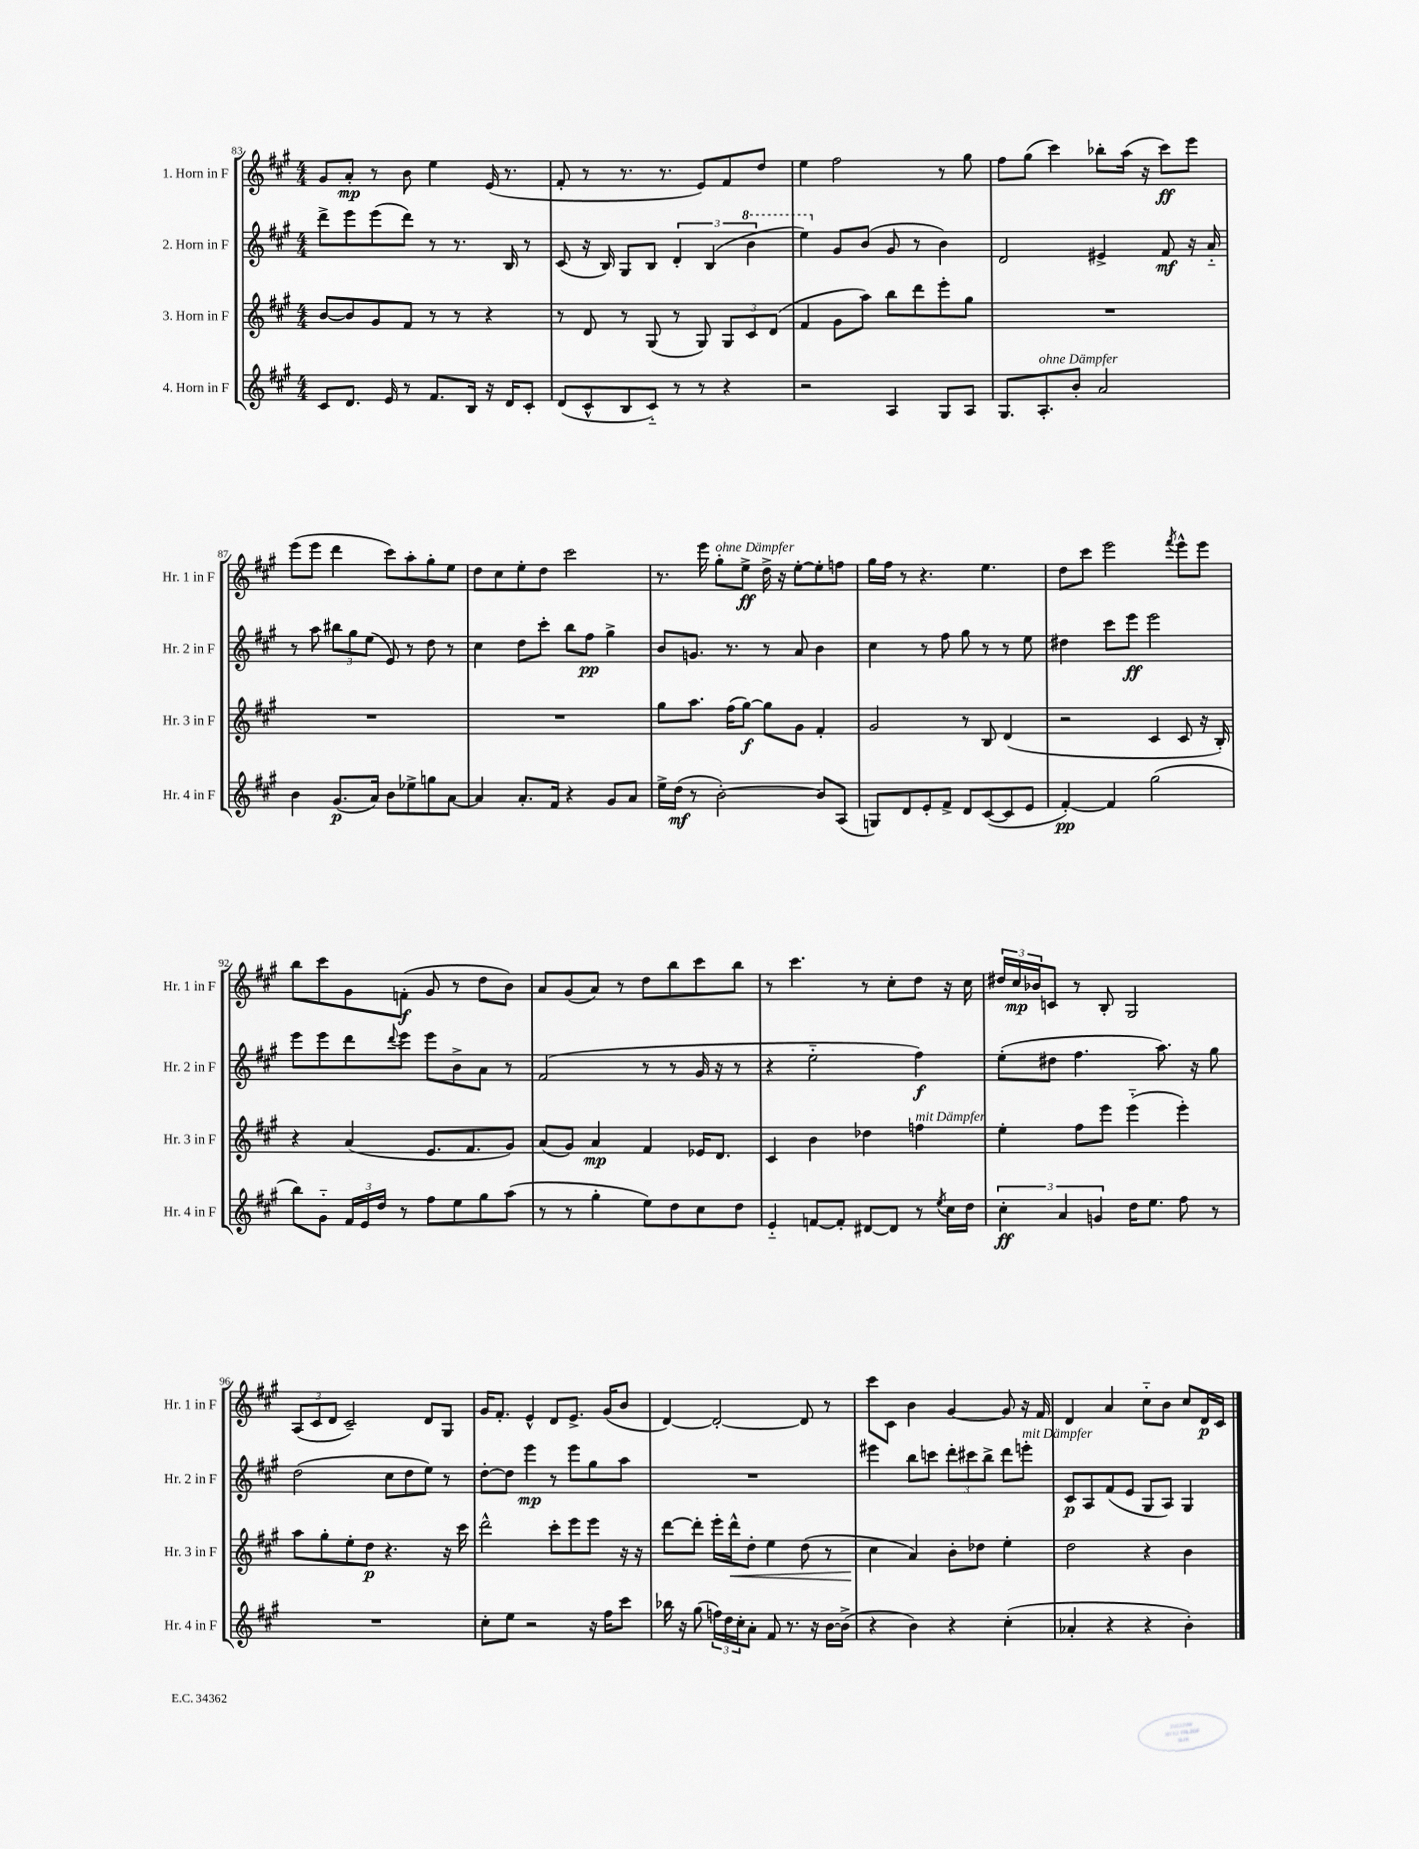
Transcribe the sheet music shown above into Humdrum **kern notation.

**kern	**kern	**kern	**kern
*staff4	*staff3	*staff2	*staff1
*clefG2	*clefG2	*clefG2	*clefG2
*k[f#c#g#]	*k[f#c#g#]	*k[f#c#g#]	*k[f#c#g#]
*M4/4	*M4/4	*M4/4	*M4/4
8c#	[8b	8ddd^	8g#
8.d	8b]	8eee	8a'
.	8g#	(8eee	8r
16e	.	.	.
8r	8f#	8ddd)	8b
8.f#	8r	8r	4ee
.	8r	8.r	.
16B	.	.	.
16r	4r	.	(16e
16d	.	16B	8.r
8c#'	.	8r	.
=	=	=	=
(8d	8r	(8c#	8f#'
8c#^^	8d	16r	8r
.	.	16B)	.
8B	8r	8G#	8.r
8c#'~)	(8G#	8B	.
.	.	.	8.r
8r	8r	6d'	.
8r	8G#)	.	8e)
.	.	(6B	.
4r	12G#	.	8f#
.	12c#	6bb	.
.	.	.	8dd
.	(12d	.	.
=	=	=	=
2r	4f#	4eee)	4ee
.	8g#	8g#	2ff#
.	8aa)	(8b	.
4A	8bb	8g#	.
.	8ddd	8r	.
8G#	8eee'	4b)	8r
8A	8gg#	.	8gg#
=	=	=	=
8.G#	1r	2d	8ff#
.	.	.	(8gg#
8.A'	.	.	.
.	.	.	4ccc#)
8b'	.	.	.
2a	.	4e#^	8bb-'
.	.	.	(16aa
.	.	.	16r
.	.	8f#	8ccc#)
.	.	16r	8eee
.	.	16a'~	.
=	=	=	=
4b	1r	8r	(8eee
.	.	8aa	8eee
(8.g#	.	12bb#	4ddd
.	.	12gg#	.
.	.	(12ee	.
16a)	.	.	.
8b	.	8e)	8ccc#)
8ee-^	.	8r	8aa'
8gg	.	8dd	8gg#'
[8a	.	8r	8ee
=	=	=	=
4a]	1r	4cc#	8dd
.	.	.	8cc#
8.a'	.	8dd	8ee'
.	.	8ccc#'	8dd
16f#	.	.	.
4r	.	8bb	2ccc#
.	.	8ff#	.
8g#	.	4gg#^	.
8a	.	.	.
=	=	=	=
16ee^	8gg#	8b	8.r
(16dd	.	.	.
8r	8.aa	8.g	.
.	.	.	16eee
[2b')	.	.	8gg#'
.	(16ff#	8.r	.
.	[8gg#)	.	8ee^
.	8gg#]	8r	16dd^
.	.	.	16r
.	8g#	8a	[8ee'
8b]	4f#'	4b	8ee']
(8A	.	.	8ff
=	=	=	=
8G)	2g#	4cc#	16gg#
.	.	.	16ff#
8d	.	.	8r
8e'	.	8r	4.r
8f#^	.	8ff#	.
8d	8r	8gg#	.
([8c#	8B	8r	4.ee
8c#]	(4d	8r	.
8e	.	8ee	.
=	=	=	=
[4f#')	2r	4dd#	8dd
.	.	.	8ccc#
4f#]	.	8ccc#	2eee
.	.	8eee	.
(2gg#	4c#	2eee	.
.	.	.	8qfff#
.	8c#	.	8eee^^
.	16r	.	8eee
.	16B')	.	.
=	=	=	=
8bb)	4r	8eee	8bb
8g#'~	.	8eee	8ccc#
24f#	(4a	8ddd	8g#
24e	.	.	.
24dd	.	.	.
.	.	8qqddd	.
8r	.	8eee	(8f'
8ff#	8.e	8eee	8g#
8ee	.	8b^	8r
.	8.f#	.	.
8gg#	.	8a	8dd
(8aa	8g#)	8r	8b)
=	=	=	=
8r	(8a	(2f#	8a
8r	8g#)	.	(8g#
4gg#'	4a	.	8a)
.	.	.	8r
8ee)	4f#	8r	8dd
8dd	.	8r	8bb
8cc#	16e-	16g#	8ccc#
.	8.d	16r	.
8dd	.	8r	8bb
=	=	=	=
4e'~	4c#	4r	8r
.	.	.	4.ccc#
[8f	4b	2ee'~	.
8f']	.	.	.
[8d#	4dd-	.	8r
8d#]	.	.	8cc#'
8r	4ff	4ff#)	8dd
8qee	.	.	.
16cc#	.	.	16r
16dd	.	.	16cc#
=	=	=	=
6cc#'	4ee'	(8ee'	24dd#
.	.	.	24cc#
.	.	.	24b-
.	.	8dd#	8c
6a	.	.	.
.	8ff#	4.ff#	8r
6g	.	.	.
.	8eee	.	8B'
16dd	(4eee'~	.	2G#
8.ee	.	.	.
.	.	8.aa)	.
8ff#	4eee')	.	.
.	.	16r	.
8r	.	8gg#	.
=	=	=	=
1r	8aa	(2dd	(12A
.	.	.	12c#
.	8gg#'	.	.
.	.	.	12d
.	8ee'	.	2c#~)
.	8dd	.	.
.	4.r	8cc#	.
.	.	8dd	.
.	.	8ee)	8d
.	16r	8r	8G#
.	16ccc#	.	.
=	=	=	=
8cc#'	2ddd^^	[8dd'	16g#
.	.	.	8.f#'
8ee	.	8dd]	.
2r	.	4eee	4e^^
.	8ccc#'	8r	8d
.	8eee	8eee	8.e^
16r	8eee	8gg#	.
16ff#	.	.	(16g#
8ccc#	16r	8aa	8b
.	16r	.	.
=	=	=	=
16bb-	[8ddd	1r	[4d)
16r	.	.	.
(8gg#	8ddd']	.	.
24ff)	16eee'	.	2d'_
24dd	.	.	.
.	16ddd^^	.	.
24cc#'	.	.	.
8a'	8dd'	.	.
8f#	4ee	.	.
8.r	.	.	.
.	(8dd	.	8d]
16r	.	.	.
[16b	8r	.	8r
(16b^]	.	.	.
=	=	=	=
4r	4cc#	4eee#	8ccc#
.	.	.	8c#
4b)	4a)	8bb	4b
.	.	8ccc	.
4r	8b'	12ddd'	[4g#
.	.	12ccc#	.
.	8dd-	.	.
.	.	12bb^	.
(4cc#'	4ee'	8ddd	8g#]
.	.	8eee'	16r
.	.	.	16f#
=	=	=	=
4a-'	2dd	8c#	4d
.	.	8A	.
4r	.	(8f#	4a
.	.	8e	.
4r	4r	8G#	8cc#'~
.	.	8A)	8b
4b')	4b	4G#	8cc#
.	.	.	16d
.	.	.	16c#
==	==	==	==
*-	*-	*-	*-
